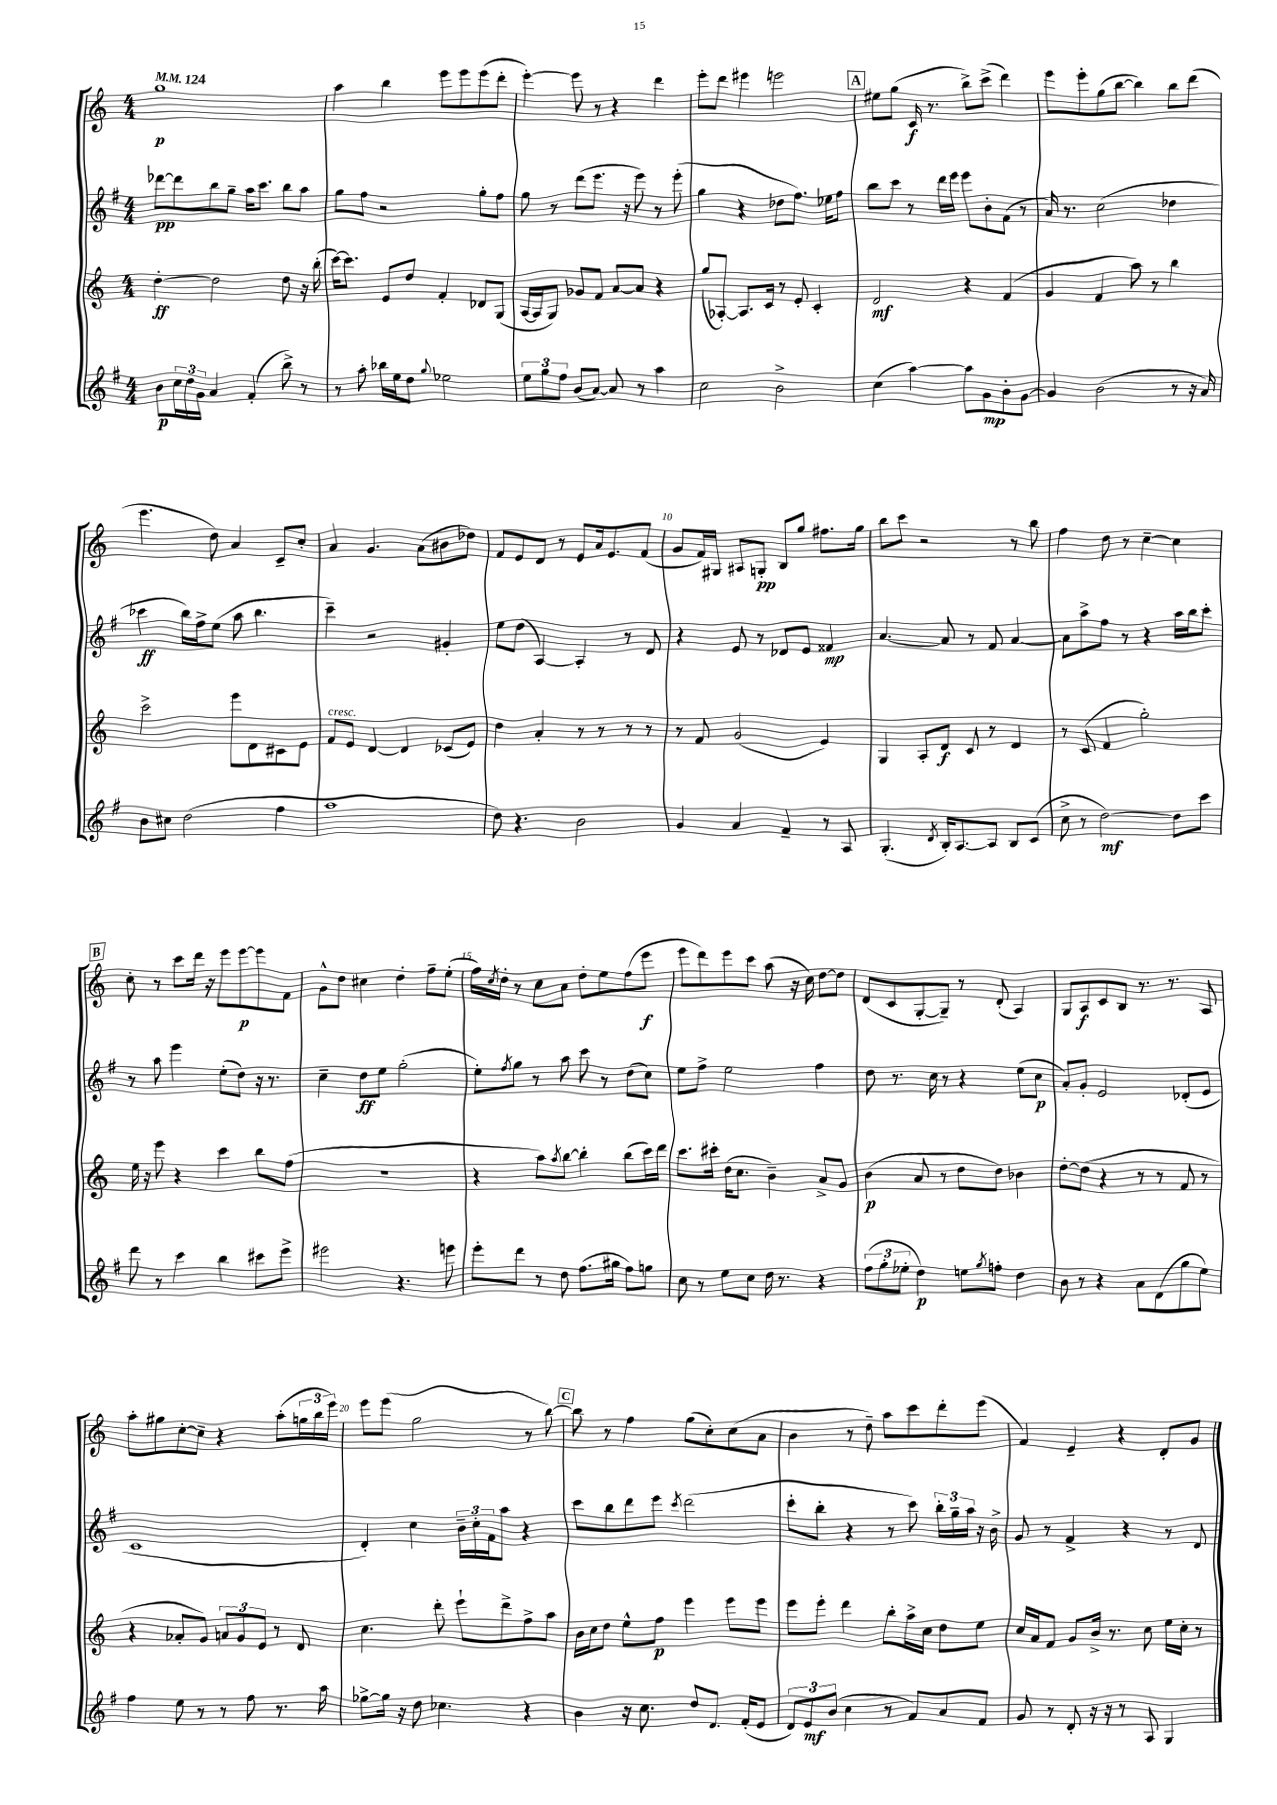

**kern	**dynam	**kern	**dynam	**kern	**dynam	**kern	**dynam
*part4	*part4	*part3	*part3	*part2	*part2	*part1	*part1
*staff4	*staff4	*staff3	*staff3	*staff2	*staff2	*staff1	*staff1
*clefG2	*	*clefG2	*	*clefG2	*	*clefG2	*
*k[f#]	*	*k[]	*	*k[f#]	*	*k[]	*
*M4/4	*	*M4/4	*	*M4/4	*	*M4/4	*
*MM124	*	*MM124	*	*MM124	*	*MM124	*
=1	=1	=1	=1	=1	=1	=1	=1
8b\L	p	[4dd'\	ff	[8ddd-X\L	pp	1gg	p
24cc\L	.	.	.	8ddd-\]	.	.	.
24dd\	.	.	.	.	.	.	.
24g\JJ	.	.	.	.	.	.	.
4a/	.	2dd\]	.	8bb\	.	.	.
.	.	.	.	8gg~\J	.	.	.
(4f#'/	.	.	.	16aa\KL	.	.	.
.	.	.	.	8.ccc\J	.	.	.
8bb^\)	.	8dd\	.	8bb\L	.	.	.
8r	.	16r	.	8aa\J	.	.	.
.	.	(16bb'\	.	.	.	.	.
=2	=2	=2	=2	=2	=2	=2	=2
8r	.	[16ccc\KL)	.	8gg\L	.	4aa\	.
.	.	8.ccc\J]	.	.	.	.	.
8aa'\	.	.	.	8ff#\J	.	.	.
16bb-X\LL	.	8e/L	.	2r	.	4bb\	.
16ee\J	.	.	.	.	.	.	.
8dd\J	.	8dd/J	.	.	.	.	.
8qqgg/	.	.	.	.	.	.	.
2ee-X\	.	4f'/	.	.	.	8eee\L	.
.	.	.	.	.	.	8eee\	.
.	.	8d-X/L	.	8gg'\L	.	(8eee\	.
.	.	(8G/J	.	8ff#\J	.	8ddd'\J	.
=3	=3	=3	=3	=3	=3	=3	=3
12ee\L	.	[16A/LL	.	8gg\	.	[4eee'\)	.
.	.	16A/J]	.	.	.	.	.
12gg\	.	.	.	.	.	.	.
.	.	8G/J)	.	8r	.	.	.
12ff#\J	.	.	.	.	.	.	.
(8b/L	.	8g-X/L	.	(8ddd\L	.	8eee\]	.
[8a/J)	.	8f/J	.	8.eee\J	.	8r	.
8a/]	.	[8a/L	.	.	.	4r	.
.	.	.	.	16r	.	.	.
8r	.	8a/J]	.	8eee\)	.	.	.
4aa\	.	4r	.	8r	.	4ddd\	.
.	.	.	.	(8eee'\	.	.	.
=4	=4	=4	=4	=4	=4	=4	=4
2cc\	.	(8gg/L	.	4gg\	.	8eee'\L	.
.	.	[8A-X'/J)	.	.	.	8ddd\J	.
.	.	8.A-/L]	.	4r	.	4eee#X\	.
.	.	16c/Jk	.	.	.	.	.
2b^\	.	8r	.	8dd-X\L	.	2eeen\	.
.	.	8e'/	.	8.ff#\J)	.	.	.
.	.	4c'/	.	.	.	.	.
.	.	.	.	16ee-X\KL	.	.	.
.	.	.	.	8ff#\J	.	.	.
!!LO:REH:place=s1:t=A
=5	=5	=5	=5	=5	=5	=5	=5
(4cc\	.	2d/	mf	8bb\L	.	8ee#X\L	.
.	.	.	.	8ccc\J	.	(8gg\J	.
[4aa\)	.	.	.	8r	.	16c/	f
.	.	.	.	.	.	8.r	.
.	.	.	.	16ddd\LL	.	.	.
.	.	.	.	16eee\JJ	.	.	.
8aa\L]	.	4r	.	8eee\L	.	8bb^\L)	.
8g\	mp	.	.	8b'\	.	(8ccc^\J	.
8b'\	.	(4f/	.	(8f#\J	.	4ddd\)	.
[8g\J	.	.	.	8r	.	.	.
=6	=6	=6	=6	=6	=6	=6	=6
4g/]	.	4g/	.	16a/)	.	8eee\L	.
.	.	.	.	8.r	.	.	.
.	.	.	.	.	.	8eee'\	.
(2b\	.	4f/	.	(2cc\	.	(8gg\	.
.	.	.	.	.	.	[8bb\J	.
.	.	8aa\)	.	.	.	4bb\])	.
.	.	8r	.	.	.	.	.
8r	.	4bb\	.	4dd-X\	.	8bb\L	.
16r	.	.	.	.	.	(8ddd\J	.
16a/)	.	.	.	.	.	.	.
!!LO:LB:g=z
=7	=7	=7	=7	=7	=7	=7	=7
8b\L	.	2ccc^\	.	4ccc-X\	ff	4.eee\	.
8cc#X\J	.	.	.	.	.	.	.
(2dd\	.	.	.	16bb\LL)	.	.	.
.	.	.	.	16ff#^\J	.	.	.
.	.	.	.	(8ee\J	.	8dd\)	.
.	.	8eee\L	.	8aa\	.	4a/	.
.	.	8d\	.	4.bb\	.	.	.
4ff#\	.	8c#X\	.	.	.	8c~/L	.
.	.	8e\J	.	.	.	8cc'/J	.
=8	=8	=8	=8	=8	=8	=8	=8
!	!	!LO:TX:a:i:t=cresc.	!	!	!	!	!
1aa	.	8f/L	.	4ccc~\)	.	4a/	.
.	.	8e/J	.	.	.	.	.
.	.	[4d/	.	2r	.	4.g/	.
.	.	4d/]	.	.	.	.	.
.	.	.	.	.	.	(8a\L	.
.	.	(8c-X/L	.	4g#X'/	.	8b#X\	.
.	.	8e/J)	.	.	.	8dd-X\J)	.
=9	=9	=9	=9	=9	=9	=9	=9
8dd\)	.	4dd\	.	8ee\L	.	8f/L	.
4.r	.	.	.	(8dd\J	.	8e/	.
.	.	4a'/	.	[4A/)	.	8d/J	.
.	.	.	.	.	.	8r	.
2b\	.	8r	.	4A'/]	.	8e/L	.
.	.	8r	.	.	.	16a/k	.
.	.	.	.	.	.	8.e/	.
.	.	8r	.	8r	.	.	.
.	.	8r	.	8d/	.	(8f/J	.
=10	=10	=10	=10	=10	=10	=10	=10
4g/	.	8r	.	4r	.	8g/L	.
.	.	8f/	.	.	.	16f/L)	.
.	.	.	.	.	.	16G#X/JJ	.
4a/	.	(2g/	.	8e/	.	8A#X/L	.
.	.	.	.	8r	.	8Gn'/J	pp
4f#~/	.	.	.	8d-X/L	.	8B/L	.
.	.	.	.	8e/J	.	8gg/J	.
8r	.	4e/)	.	4f##X/	mp	8.ff#X\L	.
8A/	.	.	.	.	.	.	.
.	.	.	.	.	.	16gg\Jk	.
=11	=11	=11	=11	=11	=11	=11	=11
(4.G'/	.	4G/	.	[4.a/	.	8bb\L	.
.	.	.	.	.	.	8ccc\J	.
.	.	8A'/L	.	.	.	2r	.
8qd/	.	.	.	.	.	.	.
16B'/KL)	.	8d/J	f	8a/]	.	.	.
[8.A/	.	.	.	.	.	.	.
.	.	8c/	.	8r	.	.	.
8A/J]	.	8r	.	8f#/	.	.	.
8B/L	.	4d/	.	[4a/	.	8r	.
(8c/J	.	.	.	.	.	8bb\	.
=12	=12	=12	=12	=12	=12	=12	=12
8cc^\	.	8r	.	8a\L]	.	4ff\	.
8r	.	(8c/	.	8aa^\	.	.	.
[2dd\)	mf	4f/	.	8ff#\J	.	8dd\	.
.	.	.	.	8r	.	8r	.
.	.	2gg'\)	.	4r	.	[4cc~\	.
8dd\L]	.	.	.	16aa\LL	.	4cc\]	.
.	.	.	.	16bb\J	.	.	.
8ccc\J	.	.	.	8ccc'\J	.	.	.
!!LO:LB:g=z
!!LO:REH:place=s1:t=B
=13	=13	=13	=13	=13	=13	=13	=13
8ddd\	.	16ee\	.	8r	.	8cc'\	.
.	.	16r	.	.	.	.	.
8r	.	8eee\	.	8aa\	.	8r	.
4ccc\	.	4r	.	4eee\	.	8ccc\L	.
.	.	.	.	.	.	16ddd\Jk	.
.	.	.	.	.	.	16r	.
4bb\	.	4ccc\	.	(8ee'\L	.	8eee\L	.
.	.	.	.	8dd\J)	.	[8eee\	p
8ccc#X\L	.	8bb\L	.	16r	.	8eee\]	.
.	.	.	.	8.r	.	.	.
8eee^\J	.	(8ff\J	.	.	.	8f\J	.
=14	=14	=14	=14	=14	=14	=14	=14
2eee#X\	.	1r	.	4cc~\	.	8g^^\L	.
.	.	.	.	.	.	8dd\J	.
.	.	.	.	8dd\L	ff	4cc#X\	.
.	.	.	.	8ee\J	.	.	.
4.r	.	.	.	(2gg'\	.	4dd'\	.
.	.	.	.	.	.	8ff~\L	.
8eeen\	.	.	.	.	.	(8ee'\J	.
=15	=15	=15	=15	=15	=15	=15	=15
8eee'\L	.	4r	.	8ee'\L)	.	16ff\LL)	.
.	.	.	.	.	.	8qcc/	.
.	.	.	.	.	.	16dd'\JJ	.
.	.	.	.	8qff#/	.	.	.
8ddd\J	.	.	.	8gg\J	.	8r	.
8r	.	8aa\L)	.	8r	.	8cc\L	.
.	.	8qaa/	.	.	.	.	.
8dd\	.	[8bb\J	.	8aa\	.	8a\J	.
(8.ff#\L	.	4bb'\]	.	8ccc\	.	8dd'\L	.
.	.	.	.	8r	.	8ee\	.
16gg#X\Jk	.	.	.	.	.	.	.
8ff#\L)	.	(8bb\L	.	(8dd\L	.	(8ff\	.
8ggn\J	.	16ccc\L)	.	8cc\J)	.	8eee\J	f
.	.	16ddd\JJ	.	.	.	.	.
=16	=16	=16	=16	=16	=16	=16	=16
8cc\	.	8.ccc\L	.	8ee\L	.	8eee\L	.
8r	.	.	.	8ff#^\J	.	8ddd\)	.
.	.	16ccc#X'\Jk	.	.	.	.	.
8ee\L	.	(16dd\KL	.	2ee\	.	8eee\	.
.	.	8.cc\J	.	.	.	.	.
8cc\J	.	.	.	.	.	8ccc\J	.
16dd\	.	4b~\)	.	.	.	(8aa\	.
8.r	.	.	.	.	.	.	.
.	.	.	.	.	.	16r	.
.	.	.	.	.	.	16cc\)	.
4r	.	8a^/L	.	4ff#\	.	[8dd\L	.
.	.	8g/J	.	.	.	8dd\J]	.
=17	=17	=17	=17	=17	=17	=17	=17
(12ff#\L	.	(4b\	p	8dd\	.	(8d/L	.
12gg'\	.	.	.	.	.	.	.
.	.	.	.	8.r	.	8c/	.
12ee-X'\J	.	.	.	.	.	.	.
4dd\)	p	8a/	.	.	.	[8G'/	.
.	.	.	.	16cc\	.	.	.
.	.	8r	.	8r	.	8G~/J])	.
8een\L	.	8dd\L	.	4r	.	8r	.
8qgg/	.	.	.	.	.	.	.
8ffn'\J	.	8dd\J)	.	.	.	(8d'/	.
4dd\	.	4b-X\	.	(8ee\L	.	4A/)	.
.	.	.	.	8cc\J	p	.	.
=18	=18	=18	=18	=18	=18	=18	=18
8b\	.	[8dd'\L	.	8a'/L)	.	8G/L	.
8r	.	(8dd\J]	.	8g'/J	.	8A/	f
4r	.	4r	.	2e/	.	8c/	.
.	.	.	.	.	.	8B/J	.
8a\L	.	8r	.	.	.	8.r	.
(8d\	.	8r	.	.	.	.	.
.	.	.	.	.	.	8.r	.
8gg\	.	8f/	.	(8d-X'/L	.	.	.
8ee\J)	.	8r	.	8e/J	.	8A/	.
!!LO:LB:g=z
=19	=19	=19	=19	=19	=19	=19	=19
4ff#\	.	4r	.	1c	.	8aa'\L	.
.	.	.	.	.	.	8gg#X\	.
8ee\	.	8a-X'/L	.	.	.	[8cc'\	.
8r	.	8g/J)	.	.	.	8cc~\J]	.
8r	.	12an/L	.	.	.	4r	.
.	.	12g/	.	.	.	.	.
8ff#\	.	.	.	.	.	.	.
.	.	12e/J	.	.	.	.	.
8.r	.	8r	.	.	.	(8aa'\L	.
.	.	8d/	.	.	.	24ggn\L	.
.	.	.	.	.	.	24bb\	.
16aa\	.	.	.	.	.	.	.
.	.	.	.	.	.	24eee\JJ)	.
=20	=20	=20	=20	=20	=20	=20	=20
[8gg-X^\L	.	4.cc\	.	4d'/)	.	8eee\L	.
16gg-\Jk]	.	.	.	.	.	(8eee\J	.
16r	.	.	.	.	.	.	.
8dd\	.	.	.	4cc\	.	2gg\	.
4.cc-X\	.	8ddd'\	.	.	.	.	.
.	.	8eee`\L	.	24b~\LL	.	.	.
.	.	.	.	24cc'\	.	.	.
.	.	.	.	24f#\J	.	.	.
.	.	8ddd^\	.	8aa\J	.	.	.
4r	.	8ff^\	.	4r	.	8r	.
.	.	8aa\J	.	.	.	[8bb\)	.
!!LO:REH:place=s1:t=C
=21	=21	=21	=21	=21	=21	=21	=21
4b\	.	16b\LL	.	8ccc\L	.	8bb\]	.
.	.	16cc\J	.	.	.	.	.
.	.	8dd\J	.	8bb\	.	8r	.
16r	.	8ee^^\L	.	8ddd\	.	4ff\	.
8.cc\	.	.	.	.	.	.	.
.	.	8ff\J	p	8eee\J	.	.	.
.	.	.	.	8qccc/	.	.	.
8dd/L	.	4eee\	.	(2ddd\	.	(8gg\L	.
8.d/J	.	.	.	.	.	8cc'\)	.
.	.	8eee\L	.	.	.	(8cc\	.
(16f#'/KL	.	.	.	.	.	.	.
8e/J	.	8eee\J	.	.	.	8a\J	.
=22	=22	=22	=22	=22	=22	=22	=22
12d/L)	.	8eee\L	.	8ccc'\L	.	4b\	.
12e/	mf	.	.	.	.	.	.
.	.	8eee'\J	.	8bb'\J	.	.	.
(12b/J	.	.	.	.	.	.	.
4cc\	.	4ddd\	.	4r	.	8r	.
.	.	.	.	.	.	8dd~\)	.
8r	.	8bb'\L	.	8r	.	8aa\L	.
8f#/L)	.	16aa^\L	.	8ccc\)	.	8ccc\	.
.	.	16cc\JJ	.	.	.	.	.
8a/	.	8dd\L	.	24bb'\LL	.	8ddd'\	.
.	.	.	.	24gg~\	.	.	.
.	.	.	.	24aa\JJ	.	.	.
8f#/J	.	8ee\J	.	16r	.	(8eee\J	.
.	.	.	.	16b^\	.	.	.
=23	=23	=23	=23	=23	=23	=23	=23
8g/	.	16cc/LL	.	8g/	.	4f/)	.
.	.	16a/J	.	.	.	.	.
8r	.	8f/J	.	8r	.	.	.
8d'/	.	8g/L	.	4f#^/	.	4e~/	.
16r	.	16b^/Jk	.	.	.	.	.
16r	.	8.r	.	.	.	.	.
8r	.	.	.	4r	.	4r	.
8A/	.	8cc\	.	.	.	.	.
4G/	.	16ee\LL	.	8r	.	8d'/L	.
.	.	16cc'\JJ	.	.	.	.	.
.	.	8r	.	8d/	.	8g/J	.
==	==	==	==	==	==	==	==
*-	*-	*-	*-	*-	*-	*-	*-
